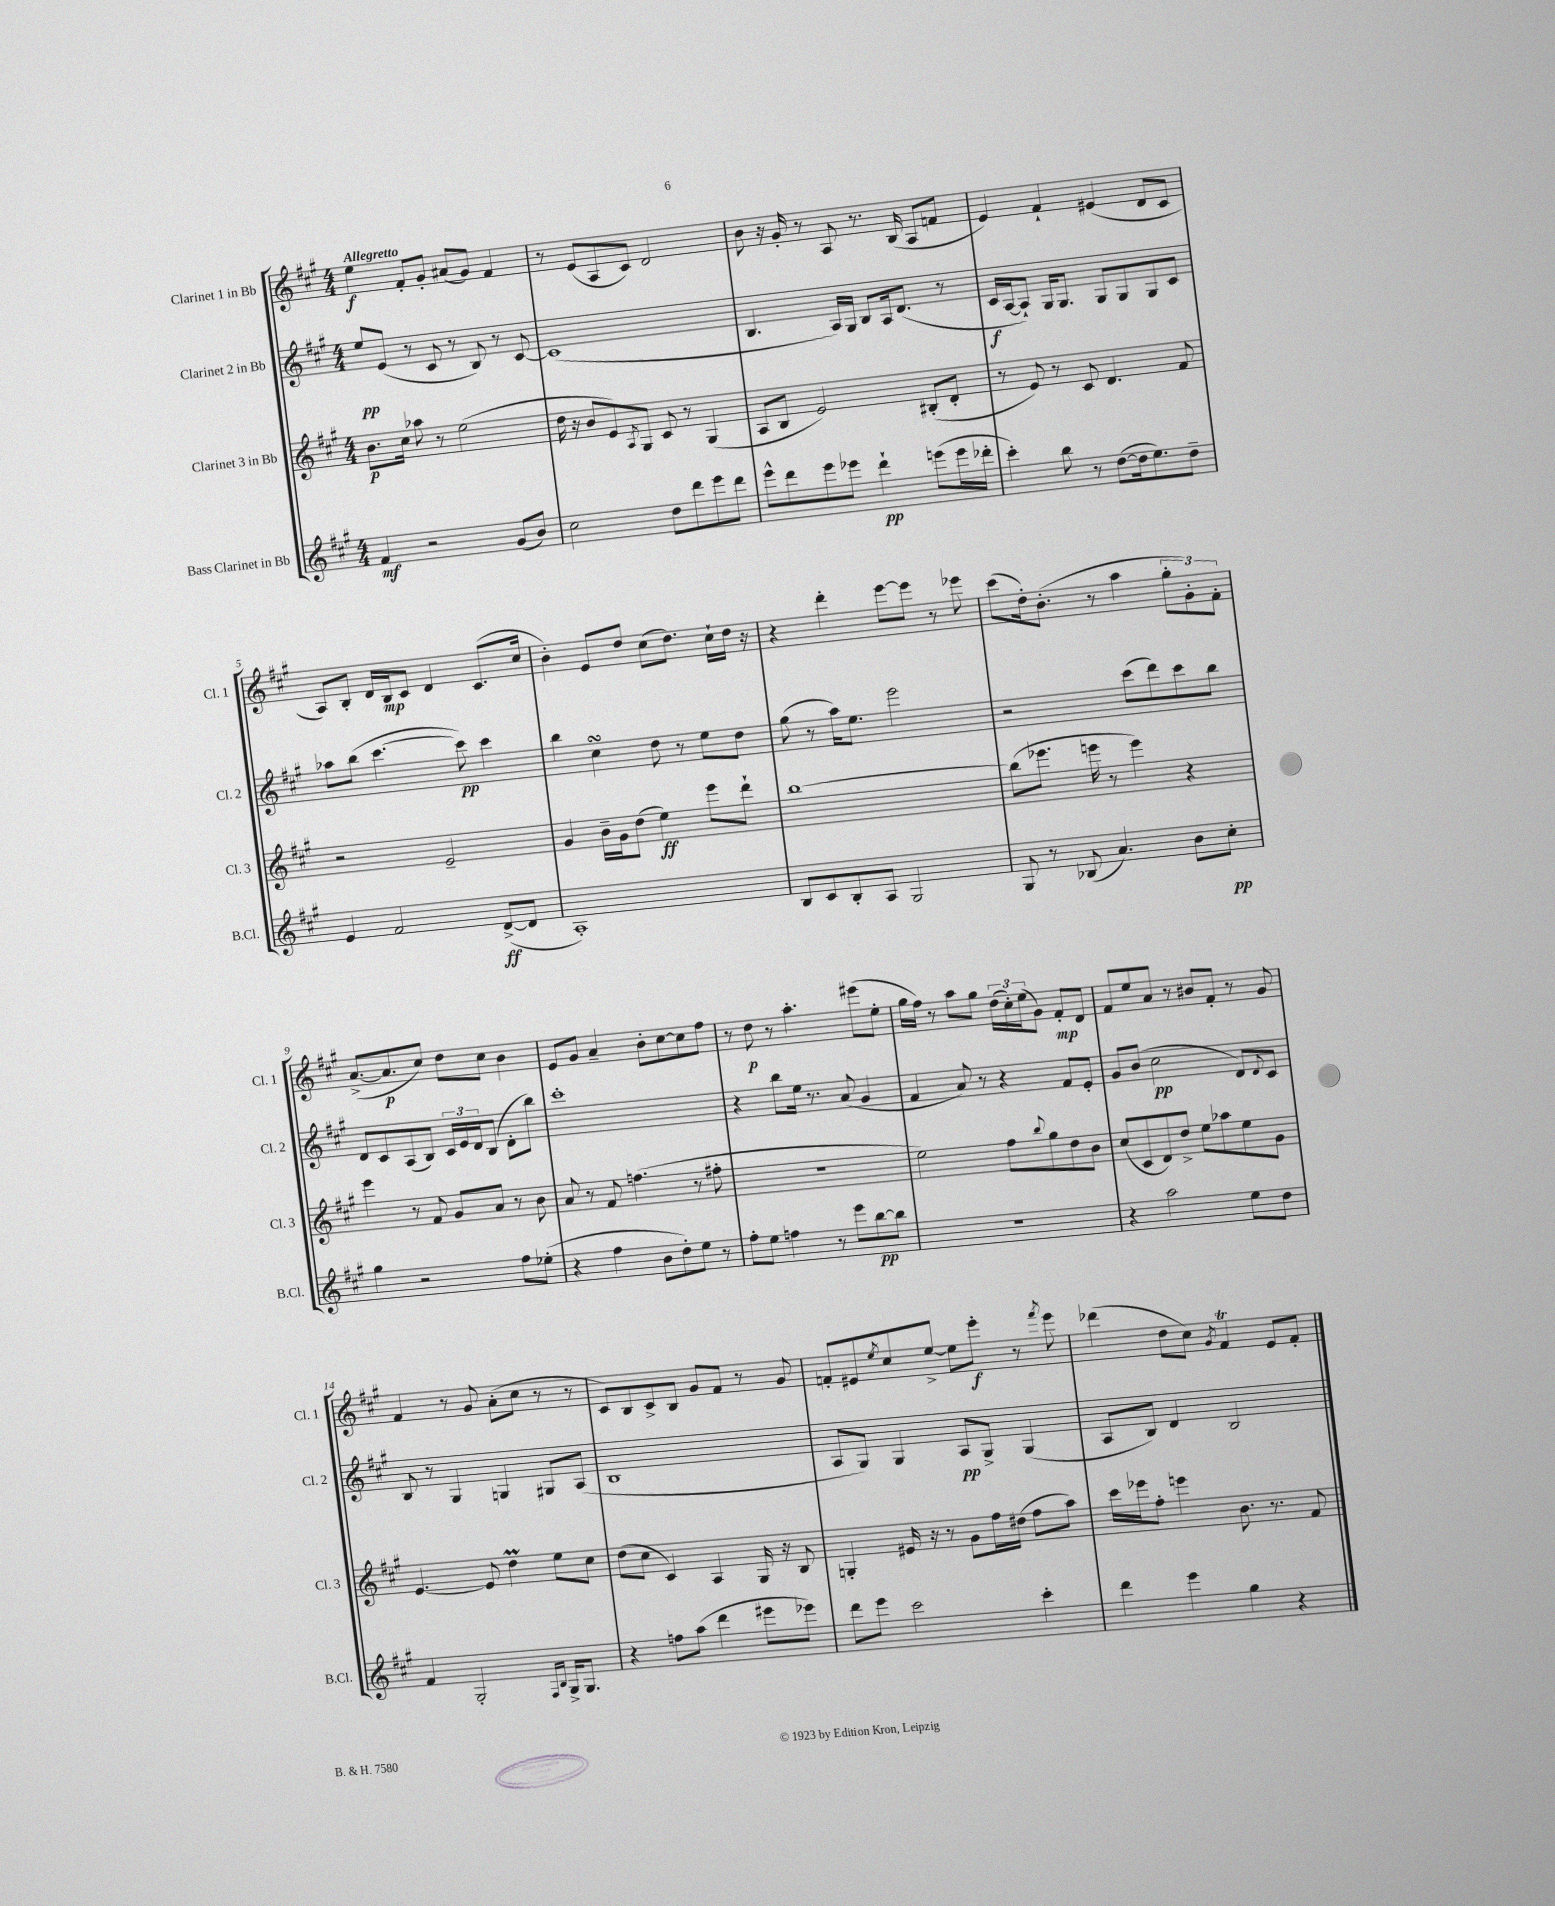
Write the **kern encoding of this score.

**kern	**dynam	**kern	**dynam	**kern	**dynam	**kern	**dynam
*part4	*part4	*part3	*part3	*part2	*part2	*part1	*part1
*staff4	*staff4	*staff3	*staff3	*staff2	*staff2	*staff1	*staff1
*I"Bass Clarinet in Bb	*	*I"Clarinet 3 in Bb	*	*I"Clarinet 2 in Bb	*	*I"Clarinet 1 in Bb	*
*I'B.Cl.	*	*I'Cl. 3	*	*I'Cl. 2	*	*I'Cl. 1	*
*clefG2	*	*clefG2	*	*clefG2	*	*clefG2	*
*k[f#c#g#]	*	*k[f#c#g#]	*	*k[f#c#g#]	*	*k[f#c#g#]	*
*M4/4	*	*M4/4	*	*M4/4	*	*M4/4	*
=1	=1	=1	=1	=1	=1	=1	=1
!	!	!	!	!	!	!LO:TX:a:B:t=Allegretto	!
4f#/	mf	8.b\L	p	8ee/L	pp	4ee\	f
.	.	.	.	(8e/J	.	.	.
.	.	16cc#\Jk	.	.	.	.	.
2r	.	8aa-X\	.	8r	.	8f#'/L	.
.	.	8r	.	8c#/	.	8g#'/J	.
.	.	(2ee\	.	8r	.	(8a#X/L	.
.	.	.	.	8B/)	.	8g#/J)	.
(8g#/L	.	.	.	8r	.	4f#/	.
8b/J)	.	.	.	[8c#/	.	.	.
=2	=2	=2	=2	=2	=2	=2	=2
2cc#\	.	16dd\	.	(1c#]	.	8r	.
.	.	16r	.	.	.	.	.
.	.	8b/L	.	.	.	(8e/L	.
.	.	8e/)	.	.	.	8A/	.
.	.	8qA/	.	.	.	.	.
.	.	8G#/J	.	.	.	8c#/J)	.
8dd\L	.	8c#/	.	.	.	2d/	.
8ddd\	.	8r	.	.	.	.	.
8eee\	.	(4G#/	.	.	.	.	.
8ddd\J	.	.	.	.	.	.	.
=3	=3	=3	=3	=3	=3	=3	=3
8eee^^\L	.	8A/L	.	4.B/	.	8b\	.
8ddd\	.	8B/J	.	.	.	16r	.
.	.	.	.	.	.	16g#'/	.
8eee\	.	2e/)	.	.	.	8r	.
8eee-X\J	.	.	.	16A/LL)	.	8A/	.
.	.	.	.	16G#/JJ	.	.	.
4ddd`\	pp	.	.	8B/L	.	8.r	.
.	.	.	.	16A/k	.	.	.
.	.	.	.	(8.d/J	.	(16B/	.
(8eeen\L	.	(8B#X'/L	.	.	.	8A/L	.
16eee\L	.	8d'/J	.	8r	.	8fn/J	.
16ddd-X'\JJ	.	.	.	.	.	.	.
=4	=4	=4	=4	=4	=4	=4	=4
4ccc#'\)	.	8r	.	16c#/LL	f	4e/)	.
.	.	.	.	[16A/J	.	.	.
.	.	8e/)	.	8A`/J])	.	.	.
8bb\	.	8r	.	16G#/KL	.	4f#`/	.
.	.	.	.	8.G#/J	.	.	.
8r	.	8c#/	.	.	.	.	.
([8dd\L	.	4.d/	.	8G#/L	.	(4e#X/	.
16dd\k]	.	.	.	8G#/	.	.	.
8.ee\)	.	.	.	.	.	.	.
.	.	.	.	8G#/	.	8d/L	.
8dd~\J	.	8f#/	.	8c#/J	.	8c#/J	.
!!LO:LB:g=z
=5	=5	=5	=5	=5	=5	=5	=5
4e/	.	2r	.	8aa-X\L	.	8A/L)	.
.	.	.	.	(8bb\J	.	8B'/J	.
2f#/	.	.	.	[4.ccc#\	.	16d/LL	.
.	.	.	.	.	.	16B/J	mp
.	.	.	.	.	.	8c#/J	.
.	.	2e~/	.	.	.	4d/	.
.	.	.	.	8ccc#\])	pp	.	.
([8d^/L	ff	.	.	4ccc#\	.	(8.c#/L	.
8d/J]	.	.	.	.	.	.	.
.	.	.	.	.	.	16cc#/Jk	.
=6	=6	=6	=6	=6	=6	=6	=6
1A')	.	4g#/	.	4bb\	.	4b'\)	.
.	.	16b~\LL	.	4cc#sSsS\	.	8e/L	.
.	.	16g#\J	.	.	.	.	.
.	.	(8dd\J	.	.	.	8dd/J	.
.	.	4ee\)	ff	8dd\	.	(8cc#\L	.
.	.	.	.	8r	.	8.dd\J)	.
.	.	8eee\L	.	8ee\L	.	.	.
.	.	.	.	.	.	16cc#`\LL	.
.	.	8ddd`\J	.	8dd\J	.	16dd\JJ	.
.	.	.	.	.	.	16r	.
=7	=7	=7	=7	=7	=7	=7	=7
8B/L	.	[1bb	.	(8gg#\	.	4r	.
8c#/	.	.	.	8r	.	.	.
8B'/	.	.	.	16aa\KL)	.	4ddd'\	.
.	.	.	.	8.ee\J	.	.	.
8A/J	.	.	.	.	.	.	.
2G#/	.	.	.	2eee\	.	[8eee\L	.
.	.	.	.	.	.	8eee\J]	.
.	.	.	.	.	.	8r	.
.	.	.	.	.	.	8eee-X\	.
=8	=8	=8	=8	=8	=8	=8	=8
8G#/	.	(8bb\L]	.	2r	.	(8ccc#\L	.
8r	.	8.eee-X\J	.	.	.	16dd'\k)	.
.	.	.	.	.	.	(8.b'\J	.
(8B-X/	.	.	.	.	.	.	.
.	.	16eeen\	.	.	.	.	.
4.a/)	.	8r	.	.	.	8r	.
.	.	4eee\)	.	(8ccc#\L	.	4aa\	.
.	.	.	.	8ddd\)	.	.	.
8b\L	.	4r	.	8ccc#\	.	12gg#'\L	.
.	.	.	.	.	.	12g#'\)	.
8cc#'\J	pp	.	.	8bb\J	.	.	.
.	.	.	.	.	.	12f#'\J	.
!!LO:LB:g=z
=9	=9	=9	=9	=9	=9	=9	=9
4gg#\	.	4eee\	.	8d/L	.	([8.a^/L	.
.	.	.	.	8c#/	.	.	.
.	.	.	.	.	.	8.a/]	p
2r	.	8r	.	(8A/	.	.	.
.	.	8f#/	.	8B/J)	.	8cc#/J)	.
.	.	8g#/L	.	24c#/LL	.	8dd\L	.
.	.	.	.	24e/	.	.	.
.	.	.	.	24d/J	.	.	.
.	.	8a/J	.	(8B/J	.	8cc#\J	.
8ff#\L	.	8r	.	8d'\L	.	4b\	.
(8ee-X'\J	.	8b\	.	8bb\J)	.	.	.
=10	=10	=10	=10	=10	=10	=10	=10
4r	.	8a/	.	1ccc#'	.	8e/L	.
.	.	8r	.	.	.	8g#/J	.
4ff#\	.	8f#/	.	.	.	4a~/	.
.	.	(4.ffn\	.	.	.	.	.
8b\L	.	.	.	.	.	8b'\L	.
8dd'\)	.	.	.	.	.	[8cc#\	.
8ee\J	.	8r	.	.	.	8cc#\]	.
8r	.	8ff#X'\	.	.	.	8ff#\J	.
=11	=11	=11	=11	=11	=11	=11	=11
8ff#'\L	.	1r	.	4r	.	8r	.
8ee\J	.	.	.	.	.	8dd\	p
4ffn\	.	.	.	8bb\L	.	8r	.
.	.	.	.	16ee\Jk	.	4.aa'\	.
.	.	.	.	8.r	.	.	.
8r	.	.	.	.	.	.	.
8eee\L	.	.	.	(8a/	.	.	.
[8bb\	pp	.	.	4g#/	.	(8eee#X\L	.
8bb\J]	.	.	.	.	.	8ee'\J	.
=12	=12	=12	=12	=12	=12	=12	=12
1r	.	2ee\)	.	4f#/	.	16gg#\LL	.
.	.	.	.	.	.	16ff#\JJ)	.
.	.	.	.	.	.	8r	.
.	.	.	.	8a/)	.	8aa\L	.
.	.	.	.	8r	.	8gg#\J	.
.	.	8ff#\L	.	4r	.	(24dd\LL	.
.	.	.	.	.	.	24cc#'\)	.
.	.	.	.	.	.	(24ee\J	.
.	.	8qqbb/	.	.	.	.	.
.	.	8gg#\	.	.	.	8g#\J)	.
.	.	8dd\	.	8f#/L	.	8f#'/L	mp
.	.	8b\J	.	8e'/J	.	8d/J	.
=13	=13	=13	=13	=13	=13	=13	=13
4r	.	(8cc#/L	.	8g#/L	.	8f#/L	.
.	.	8c#/	.	(8b/J	.	8ee/	.
2aa\	.	8d/)	.	2cc#\	pp	8a/J	.
.	.	8dd^/J	.	.	.	8r	.
.	.	8ee\L	.	.	.	8b#X/L	.
.	.	8aa-X\	.	.	.	8f#'/J	.
8ee\L	.	8ee\	.	8d/L)	.	8r	.
.	.	.	.	8qqd/	.	.	.
8dd\J	.	8g#\J	.	8c#/J	.	8g#/	.
!!LO:LB:g=z
=14	=14	=14	=14	=14	=14	=14	=14
4f#/	.	[4.e/	.	8B/	.	4f#/	.
.	.	.	.	8r	.	.	.
2G#'/	.	.	.	4G#/	.	8r	.
.	.	8e/]	.	.	.	8g#/	.
.	.	4ddM\	.	4Gn/	.	(8a'\L	.
.	.	.	.	.	.	8cc#\J	.
16qqF#/LL	.	.	.	.	.	.	.
16qqB/JJ	.	.	.	.	.	.	.
16G#^/KL	.	8ee\L	.	8G#X/L	.	8r	.
8.G#/J	.	.	.	.	.	.	.
.	.	8cc#\J	.	(8A/J	.	8r	.
=15	=15	=15	=15	=15	=15	=15	=15
4r	.	(8dd\L	.	1B	.	8c#/L)	.
.	.	8cc#\J	.	.	.	8B/	.
8ffn\L	.	4c#/)	.	.	.	8c#^/	.
(8aa\J	.	.	.	.	.	8B/J	.
4ddd\	.	4A/	.	.	.	8g#/L	.
.	.	.	.	.	.	8f#/J	.
8eee#X\L	.	16G#/	.	.	.	8r	.
.	.	16r	.	.	.	.	.
8eee-X\J)	.	8B/	.	.	.	8g#/	.
=16	=16	=16	=16	=16	=16	=16	=16
8ddd\L	.	4Gn'/	.	8A/L	.	8fn'/L	.
8eee\J	.	.	.	8G#/J)	.	8e#X/	.
.	.	.	.	.	.	8qee/	.
2ccc#\	.	16e#X/	.	4G#/	.	8cc#/	.
.	.	16r	.	.	.	.	.
.	.	8r	.	.	.	[8ee^/J	.
.	.	8g#\L	.	8A/L	pp	8ee\L]	.
.	.	16ff#\L	.	8G#^/J	.	8eee'\J	f
.	.	(16dd#X\JJ	.	.	.	.	.
4ccc#'\	.	8ff#\L	.	(4G#/	.	8r	.
.	.	.	.	.	.	8qfff#/	.
.	.	8aa\J)	.	.	.	8eee\	.
=17	=17	=17	=17	=17	=17	=17	=17
4ddd\	.	16ccc#\LL	.	8A/L	.	(4ddd-X\	.
.	.	16eee-X\J	.	.	.	.	.
.	.	8ff#'\J	.	8B/J)	.	.	.
4eee\	.	4eeen\	.	4d/	.	8dd\L	.
.	.	.	.	.	.	8cc#\J)	.
.	.	.	.	.	.	8qg#/	.
4gg#\	.	8.b\	.	2B/	.	4f#T/	.
.	.	8.r	.	.	.	.	.
4r	.	.	.	.	.	8e/L	.
.	.	8f#/	.	.	.	8f#'/J	.
==	==	==	==	==	==	==	==
*-	*-	*-	*-	*-	*-	*-	*-
